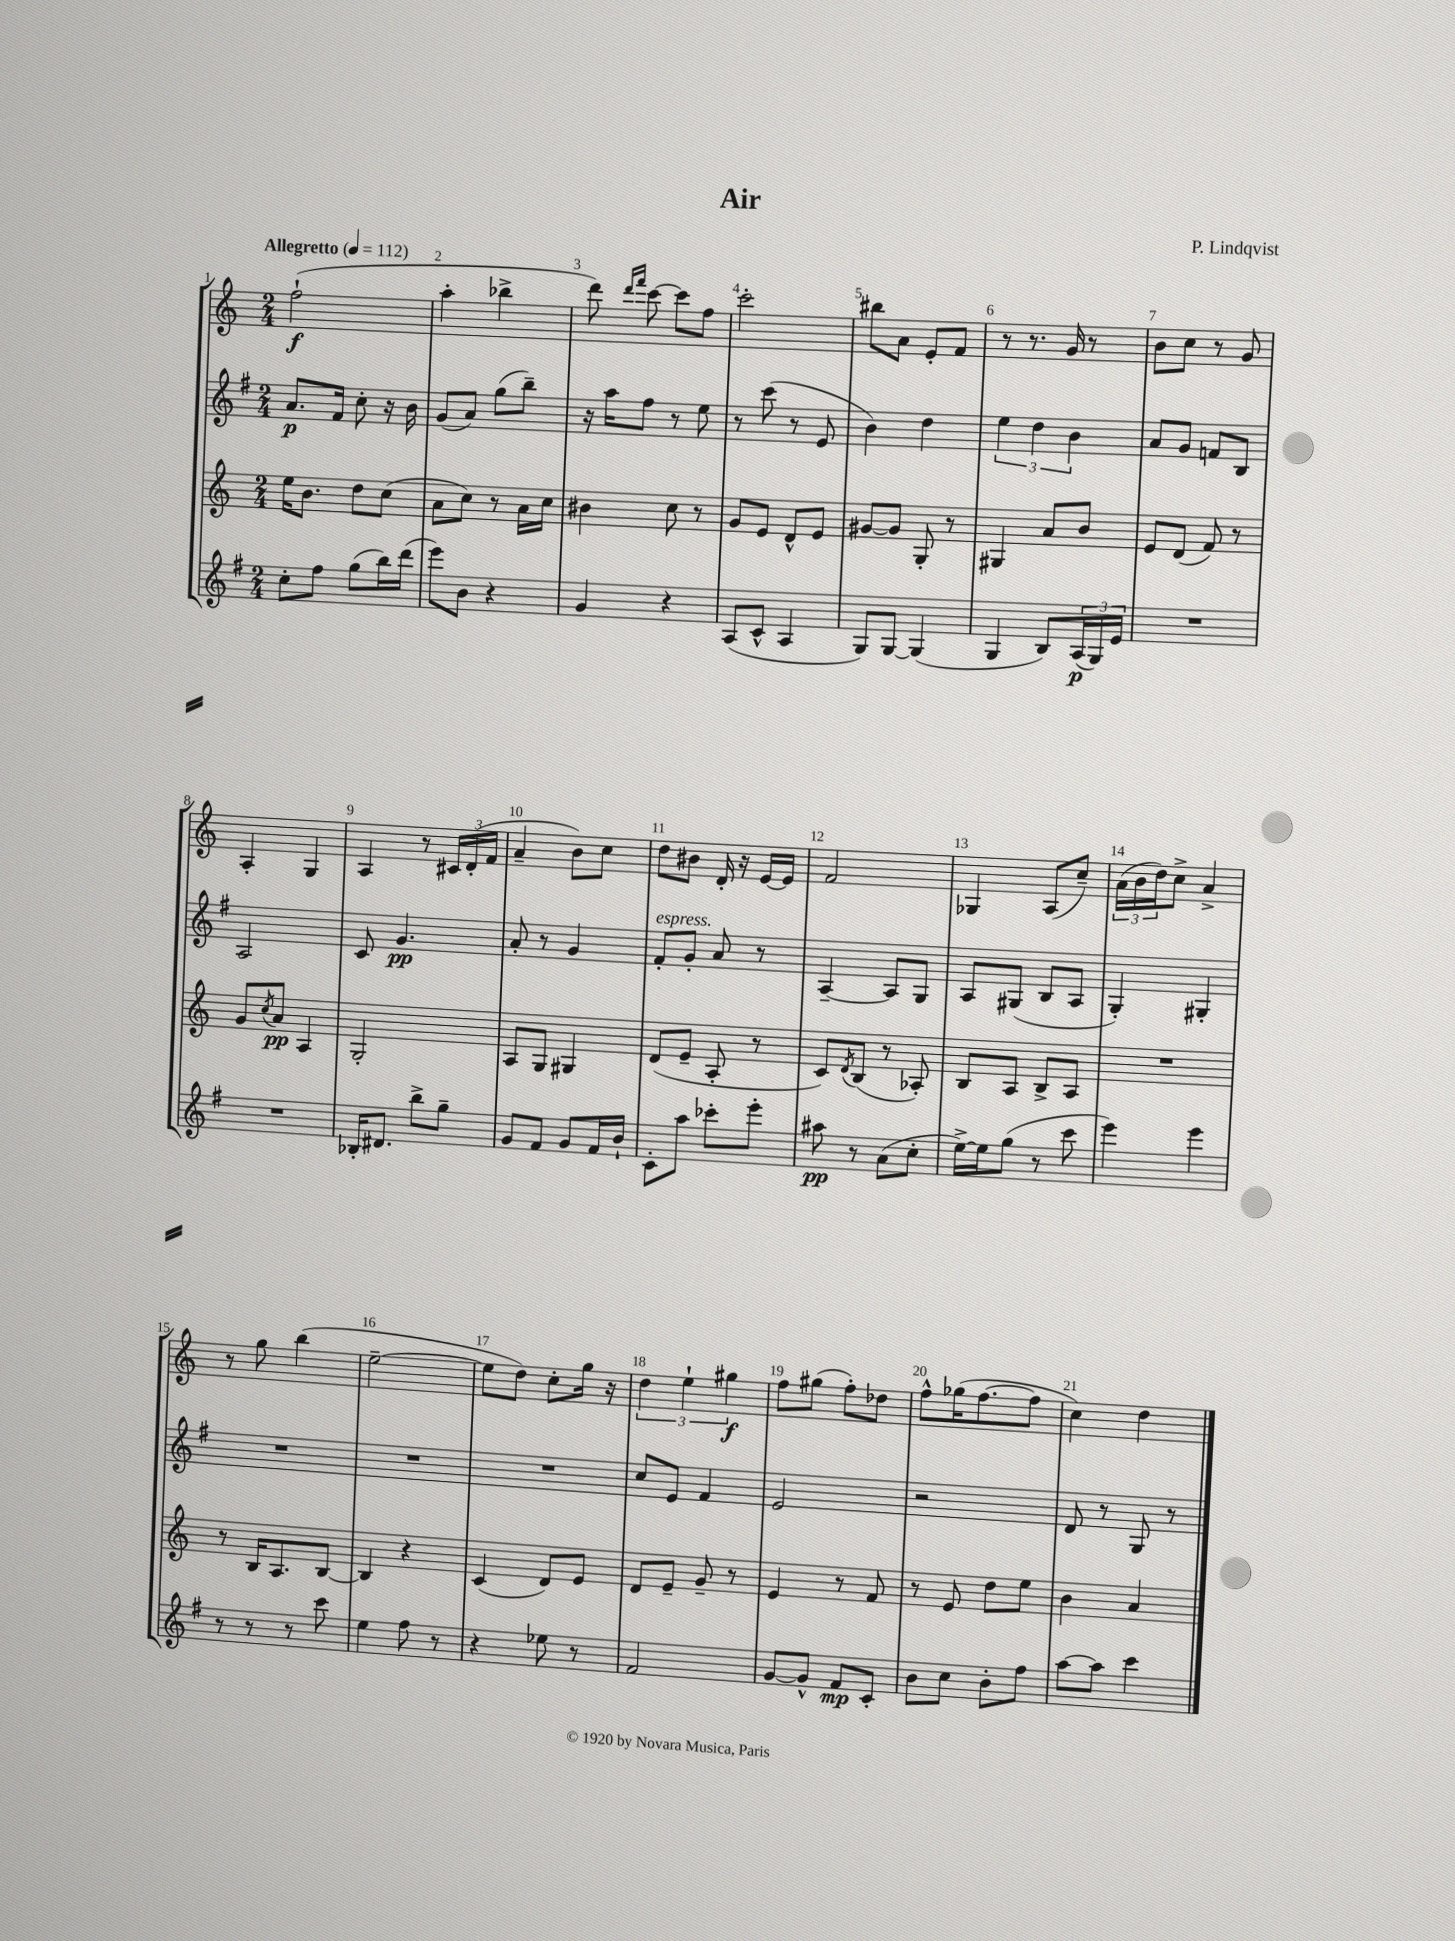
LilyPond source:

\header { title = "Air" composer = "P. Lindqvist" }
<<
\new StaffGroup <<
\new Staff = "s0" {
    \clef treble \key c \major \numericTimeSignature \time 2/4 \tempo "Allegretto" 4 = 112
    f''2-!\f( |
    a''4-. bes''4-> |
    d'''8) \grace { d'''16 f'''16 } c'''8~ c'''8 f''8 |
    c'''2-. |
    bis''8 a'8 e'8-. f'8 |
    r8 r8. g'16 r8 |
    b'8 c''8 r8 g'8 |
    a4-. g4 |
    a4 r8 \tuplet 3/2 { cis'16 d'16-.( f'16 } |
    a'4-- b'8) c''8 |
    d''8 bis'8 d'16-. r16 e'16~ e'16 |
    f'2 |
    ges4 a8( c''8--) |
    \tuplet 3/2 { a'16( b'16 d''16) } c''8-> a'4-> |
    r8 g''8 b''4( |
    e''2~-- |
    e''8 d''8) c''8-. g''16 r16 |
    \tuplet 3/2 { d''4 e''4-! gis''4\f } |
    f''8 gis''8( f''8-.) des''8 |
    f''8-^ ges''16( f''8.~ f''8 |
    c''4) d''4 \bar "|." |
}
\new Staff = "s1" {
    \clef treble \key g \major \numericTimeSignature \time 2/4
    a'8.\p fis'16 c''8-. r16 b'16 |
    g'8( a'8) g''8( b''8--) |
    r16 a''16 fis''8 r8 e''8 |
    r8 c'''8( r8 e'8 |
    b'4) d''4 |
    \tuplet 3/2 { e''4 d''4 b'4 } |
    a'8 g'8 f'8 b8 |
    a2 |
    c'8 g'4.\pp |
    a'8-. r8 g'4 |
    fis'8-.^\markup { \italic "espress." } g'8-. a'8 r8 |
    a4~-- a8 g8 |
    a8 gis8( b8 a8 |
    g4-.) gis4-. |
    R2 |
    R2 |
    R2 |
    c''8 e'8 fis'4 |
    e'2 |
    r2 |
    d'8 r8 g8 r8 \bar "|." |
}
\new Staff = "s2" {
    \clef treble \key c \major \numericTimeSignature \time 2/4
    e''16 b'8. d''8 c''8( |
    a'8 c''8) r8 a'16 c''16 |
    bis'4 c''8 r8 |
    g'8 e'8 d'8-^ e'8 |
    gis'8~ gis'8 g8-. r8 |
    gis4 a'8 b'8 |
    e'8 d'8( f'8) r8 |
    g'8 \acciaccatura { c''8 } a'8\pp a4 |
    g2-. |
    a8 g8 gis4 |
    d'8( e'8-- a8-. r8 |
    c'8) \acciaccatura { d'8 } b8( r8 aes8-.) |
    b8 a8 b8-> a8 |
    R2 |
    r8 b16 a8. b8~ |
    b4 r4 |
    c'4( d'8) e'8 |
    d'8 e'8-- g'8-- r8 |
    e'4 r8 f'8 |
    r8 e'8 d''8 e''8 |
    b'4 a'4 \bar "|." |
}
\new Staff = "s3" {
    \clef treble \key g \major \numericTimeSignature \time 2/4
    c''8-. fis''8 g''8( b''16) d'''16( |
    e'''8) b'8 r4 |
    g'4 r4 |
    a8( c'8-^ a4 |
    g8) g8~ g4( |
    g4 b8) \tuplet 3/2 { a16\p( g16) e'16 } |
    R2 |
    R2 |
    bes16-. dis'8. b''8-> g''8-- |
    g'8 fis'8 g'8 fis'16 b'16-! |
    c'8-. a''8 ces'''8-. e'''8-. |
    ais''8\pp r8 a'8( c''8-. |
    e''16~->) e''16 g''8( r8 c'''8 |
    e'''4) e'''4 |
    r8 r8 r8 c'''8 |
    e''4 fis''8 r8 |
    r4 ees''8 r8 |
    fis'2 |
    g'8~ g'8-^ fis'8\mp c'8-. |
    b'8 c''8 b'8-. fis''8 |
    a''8~ a''8 c'''4 \bar "|." |
}
>>
>>
\layout { \context { \Score \override BarNumber.break-visibility = ##(#f #t #t) barNumberVisibility = #all-bar-numbers-visible } }
